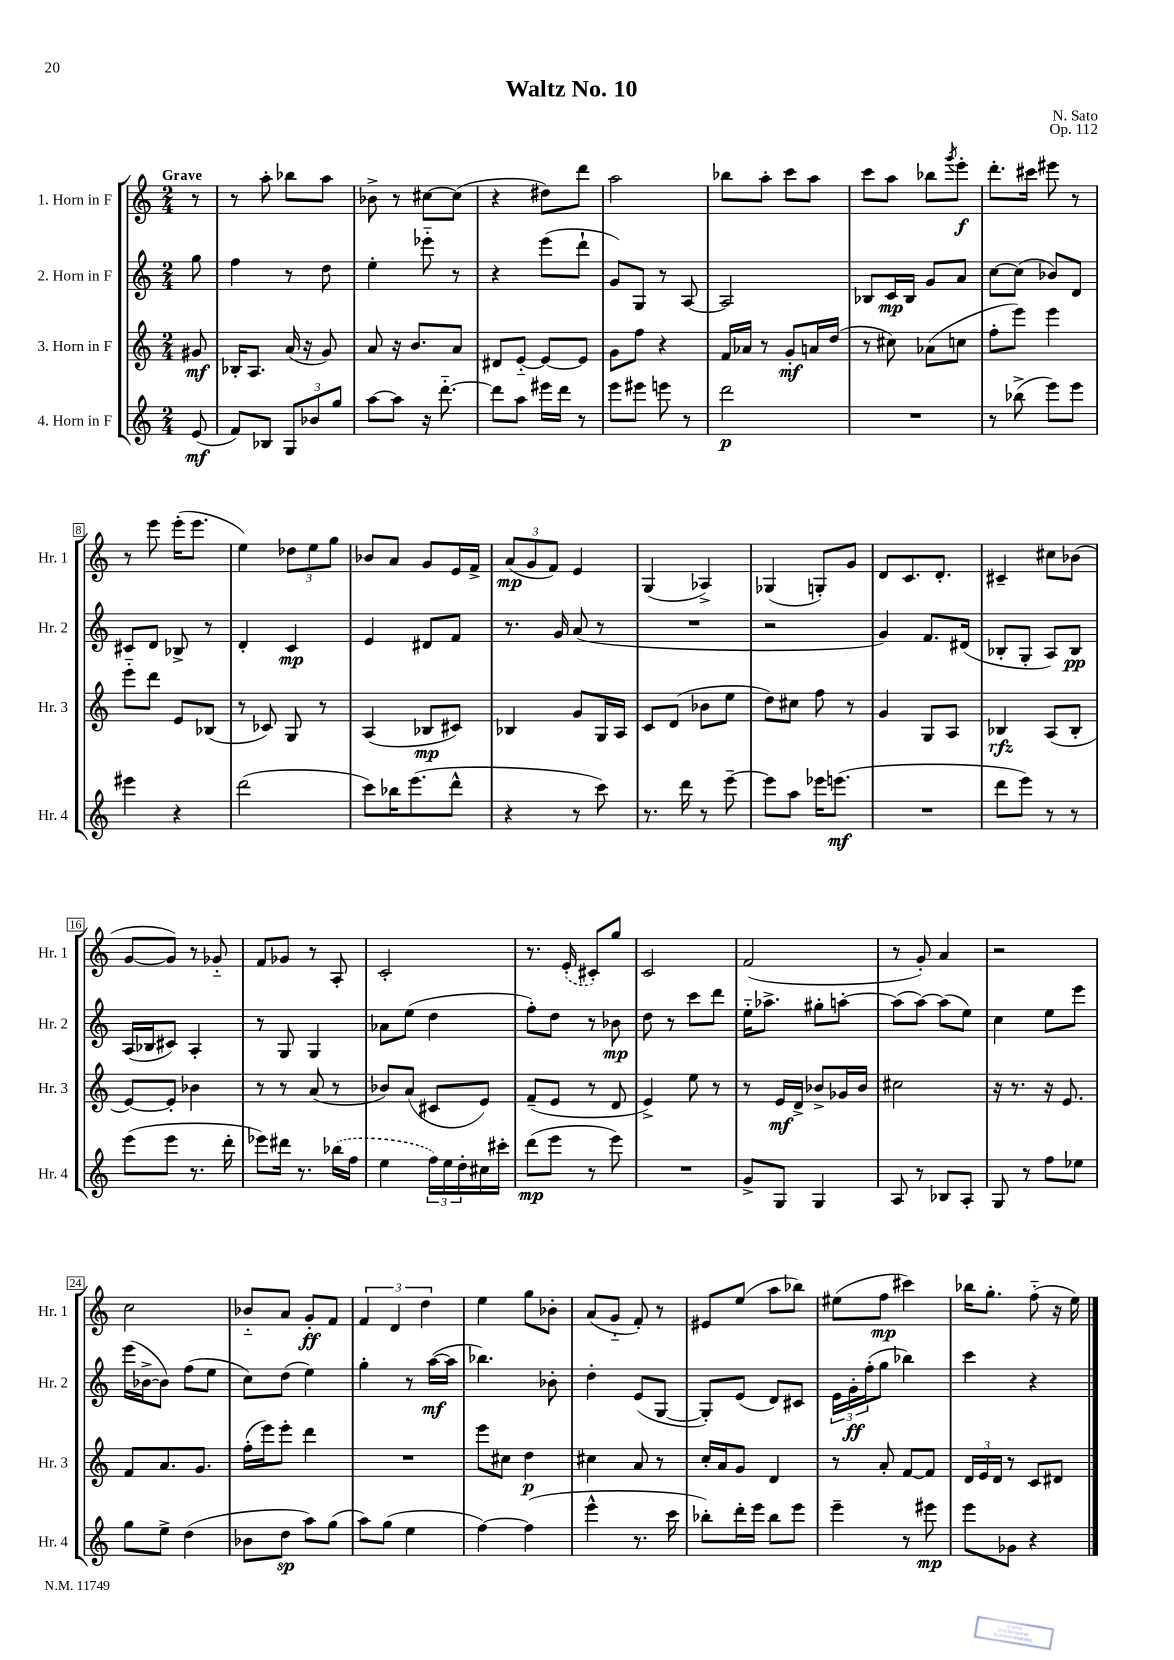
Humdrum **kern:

**kern	**kern	**kern	**kern
*staff4	*staff3	*staff2	*staff1
*clefG2	*clefG2	*clefG2	*clefG2
*k[]	*k[]	*k[]	*k[]
*M2/4	*M2/4	*M2/4	*M2/4
(8e/	8g#/	8gg\	8r
=	=	=	=
8f/L)	16B-'/LK	4ff\	8r
.	8.A/J	.	.
8B-/J	.	.	8aa'\
12G/L	(16a/	8r	8bb-\L
.	16r	.	.
12b-/	.	.	.
.	8g/)	8dd\	8aa\J
12gg/J	.	.	.
=	=	=	=
[8aa\L	8a/	4ee'\	8b-^\
8aa\]J	16r	.	8r
.	8.b/L	.	.
16r	.	8eee-'~\	[8cc#\L
[8.ddd'~\	.	.	.
.	8a/J	8r	(8cc#\]J
=	=	=	=
8ddd\]L	8d#/L	4r	4r
8aa\J	[8e'~/J	.	.
16eee#\LL	8e/_L	(8eee\L	8dd#\L)
16ddd\JJ	.	.	.
8r	8e/]J	8ddd`\J	8ddd\J
=	=	=	=
8eee\L	8g\L	8g/L)	2aa\
8eee#\J	8ff\J	8G/J	.
8eee\	4r	8r	.
8r	.	[8A/	.
=	=	=	=
2ddd\	16f/LL	2A/]	8bb-\L
.	16a-/JJ	.	.
.	8r	.	8aa'\J
.	8g'/L	.	8ccc\L
.	16a/L	.	8aa\J
.	(16dd/JJ	.	.
=	=	=	=
2r	8r	8B-/L	8ccc\L
.	8cc#\)	16c/L	8aa\J
.	.	16B-/JJ	.
.	(8a-\L	8g/L	8bb-\L
.	.	.	8qggg/
.	8cc\J	8a/J	8eee'\J
=	=	=	=
8r	8ff'\L	[8cc\L	8.ddd'\L
(8bb-^\	8eee\J)	(8cc\]J	.
.	.	.	16ccc#\Jk
8eee\L)	4eee\	8b-/L)	8eee#\
8eee\J	.	8d/J	8r
=	=	=	=
4eee#\	8eee'~\L	8c#/L	8r
.	8ddd\J	8d/J	8eee\
4r	8e/L	8B-^/	(16eee'\LK
.	.	.	8.eee\J
.	(8B-/J	8r	.
=	=	=	=
(2ddd\	8r	4d'/	4ee\)
.	8c-/)	.	.
.	8G/	4c/	12dd-\L
.	.	.	12ee\
.	8r	.	.
.	.	.	12gg\J
=	=	=	=
8ccc\L)	(4A/	4e/	8b-/L
16bb-\K	.	.	8a/J
(8.eee\	.	.	.
.	8B-/L	8d#/L	8g/L
8ddd^^\J	8c#/J)	8f/J	16e/L
.	.	.	16f^/JJ
=	=	=	=
4r	4B-/	8.r	(12a/L
.	.	.	12g/
.	.	.	12f/J)
.	.	16g/	.
8r	8g/L	(8a/	4e/
8ccc\)	16G/L	8r	.
.	16A/JJ	.	.
=	=	=	=
8.r	8c/L	2r	(4G/
.	(8d/J	.	.
16ddd\	.	.	.
8r	8b-\L	.	4A-^/)
[8eee~\	8ee\J	.	.
=	=	=	=
8eee\]L	8dd\L)	2r	(4G-/
8aa\J	8cc#\J	.	.
16eee-\LK	8ff\	.	8G'/L)
(8.eee\J	.	.	.
.	8r	.	8g/J
=	=	=	=
2r	4g/	4g/)	8d/L
.	.	.	8.c/
.	8G/L	8.f/L	.
.	.	.	8.d'/J
.	8A/J	.	.
.	.	(16d#/Jk	.
=	=	=	=
8ddd\L	4B-/	8B-'/L	4c#~/
8eee\J)	.	8G'/J	.
8r	(8A/L	8A/L)	8cc#\L
8r	8B-'/J	8B-/J	(8b-\J
=	=	=	=
(8eee\L	[8e/L)	(16A/LL	[8g/L
.	.	16B-/J	.
8eee\J	8e'/]J	8c#/J)	8g/]J)
8.r	4b-\	4A'/	8r
.	.	.	8g-'~/
16ddd'\	.	.	.
=	=	=	=
8eee-\L)	8r	8r	8f/L
16ddd#\Jk	8r	8G/	8g-/J
8.r	.	.	.
.	(8a/	4G/	8r
(16bb-\LL	8r	.	8A'/
16ff\JJ	.	.	.
=	=	=	=
4ee\	8b-/L)	8a-\L	2c'/
.	(8a/J	(8ee\J	.
24ff\LL)	8c#/L	4dd\	.
24ee\	.	.	.
24dd'\	.	.	.
16cc#\	8e/J)	.	.
16ccc#'\JJ	.	.	.
=	=	=	=
(8ddd\L	(8f~/L	8ff'\L)	8.r
8eee\J	8e/J	8dd\J	.
.	.	.	(16e'/
8r	8r	8r	8c#'/L)
8eee\)	8d/	8b-\	8gg/J
=	=	=	=
2r	4e^/)	8dd\	2c/
.	.	8r	.
.	8ee\	8ccc\L	.
.	8r	8ddd\J	.
=	=	=	=
8g^/L	8r	16ee'~\LK	(2f/
.	.	8.aa-^\J	.
8G/J	16e/LL	.	.
.	16d^/JJ	.	.
4G/	8b-^/L	8gg#'\L	.
.	16g-/L	[8aa'\J	.
.	16b-/JJ	.	.
=	=	=	=
8A/	2cc#\	(8aa\]L	8r
8r	.	[8aa\J)	8g'/)
8B-/L	.	(8aa\]L	4a/
8A'/J	.	8ee\J)	.
=	=	=	=
8G/	16r	4cc\	2r
.	8.r	.	.
8r	.	.	.
8ff\L	16r	8ee\L	.
.	8.e/	.	.
8ee-\J	.	8eee\J	.
=	=	=	=
8gg\L	8f/L	(16eee\LL	2cc\
.	.	[16b-^\J	.
8ee^\J	8.a/	8b-\]J)	.
(4dd\	.	(8ff\L	.
.	8.g/J	.	.
.	.	8ee\J	.
=	=	=	=
8b-\L	(16ff'\LL	8cc\L)	8b-'~/L
.	16eee\J)	.	.
8dd\J	8eee'\J	(8dd\J	8a/J
8aa\L)	4ddd\	4ee\)	8g'/L
(8gg\J	.	.	8f/J
=	=	=	=
8aa\L)	2r	4gg'\	6f/
(8gg\J	.	.	.
.	.	.	6d/
4ee\	.	8r	.
.	.	.	6dd\
.	.	([16aa\LL	.
.	.	16aa\]JJ	.
=	=	=	=
[4ff\)	8eee\L	4.bb-\)	4ee\
.	8cc#\J	.	.
(4ff\]	4dd\	.	8gg\L
.	.	8b-'\	8b-'\J
=	=	=	=
4eee^^\	4cc#\	4dd'\	(8a/L
.	.	.	8g'~/J
8.r	8a/	(8e/L	8f'/)
.	8r	[8G/J	8r
16ccc\	.	.	.
=	=	=	=
8bb-'\L)	16cc'/LL	8G'/]L)	8e#/L
.	16a/J	.	.
16ddd'\L	8g/J	(8e/J	(8ee/J
16eee\JJ	.	.	.
8bb-\L	4d/	8d/L)	8aa\L
8eee\J	.	8c#/J	8bb-\J)
=	=	=	=
4eee~\	8r	24e\LL	(8ee#\L
.	.	24g'\	.
.	.	(24ff'\J	.
.	8a'/	8gg\J	8ff\J
8r	[8f/L	4bb-\)	4ccc#\)
8eee#\	8f/]J	.	.
=	=	=	=
8eee\L	24d/LL	4ccc\	16bb-\LK
.	24e/	.	.
.	.	.	8.gg'\J
.	24d/JJ	.	.
8g-\J	8r	.	.
4r	8c/L	4r	(8ff'~\
.	8d#/J	.	16r
.	.	.	16ee\)
==	==	==	==
*-	*-	*-	*-
